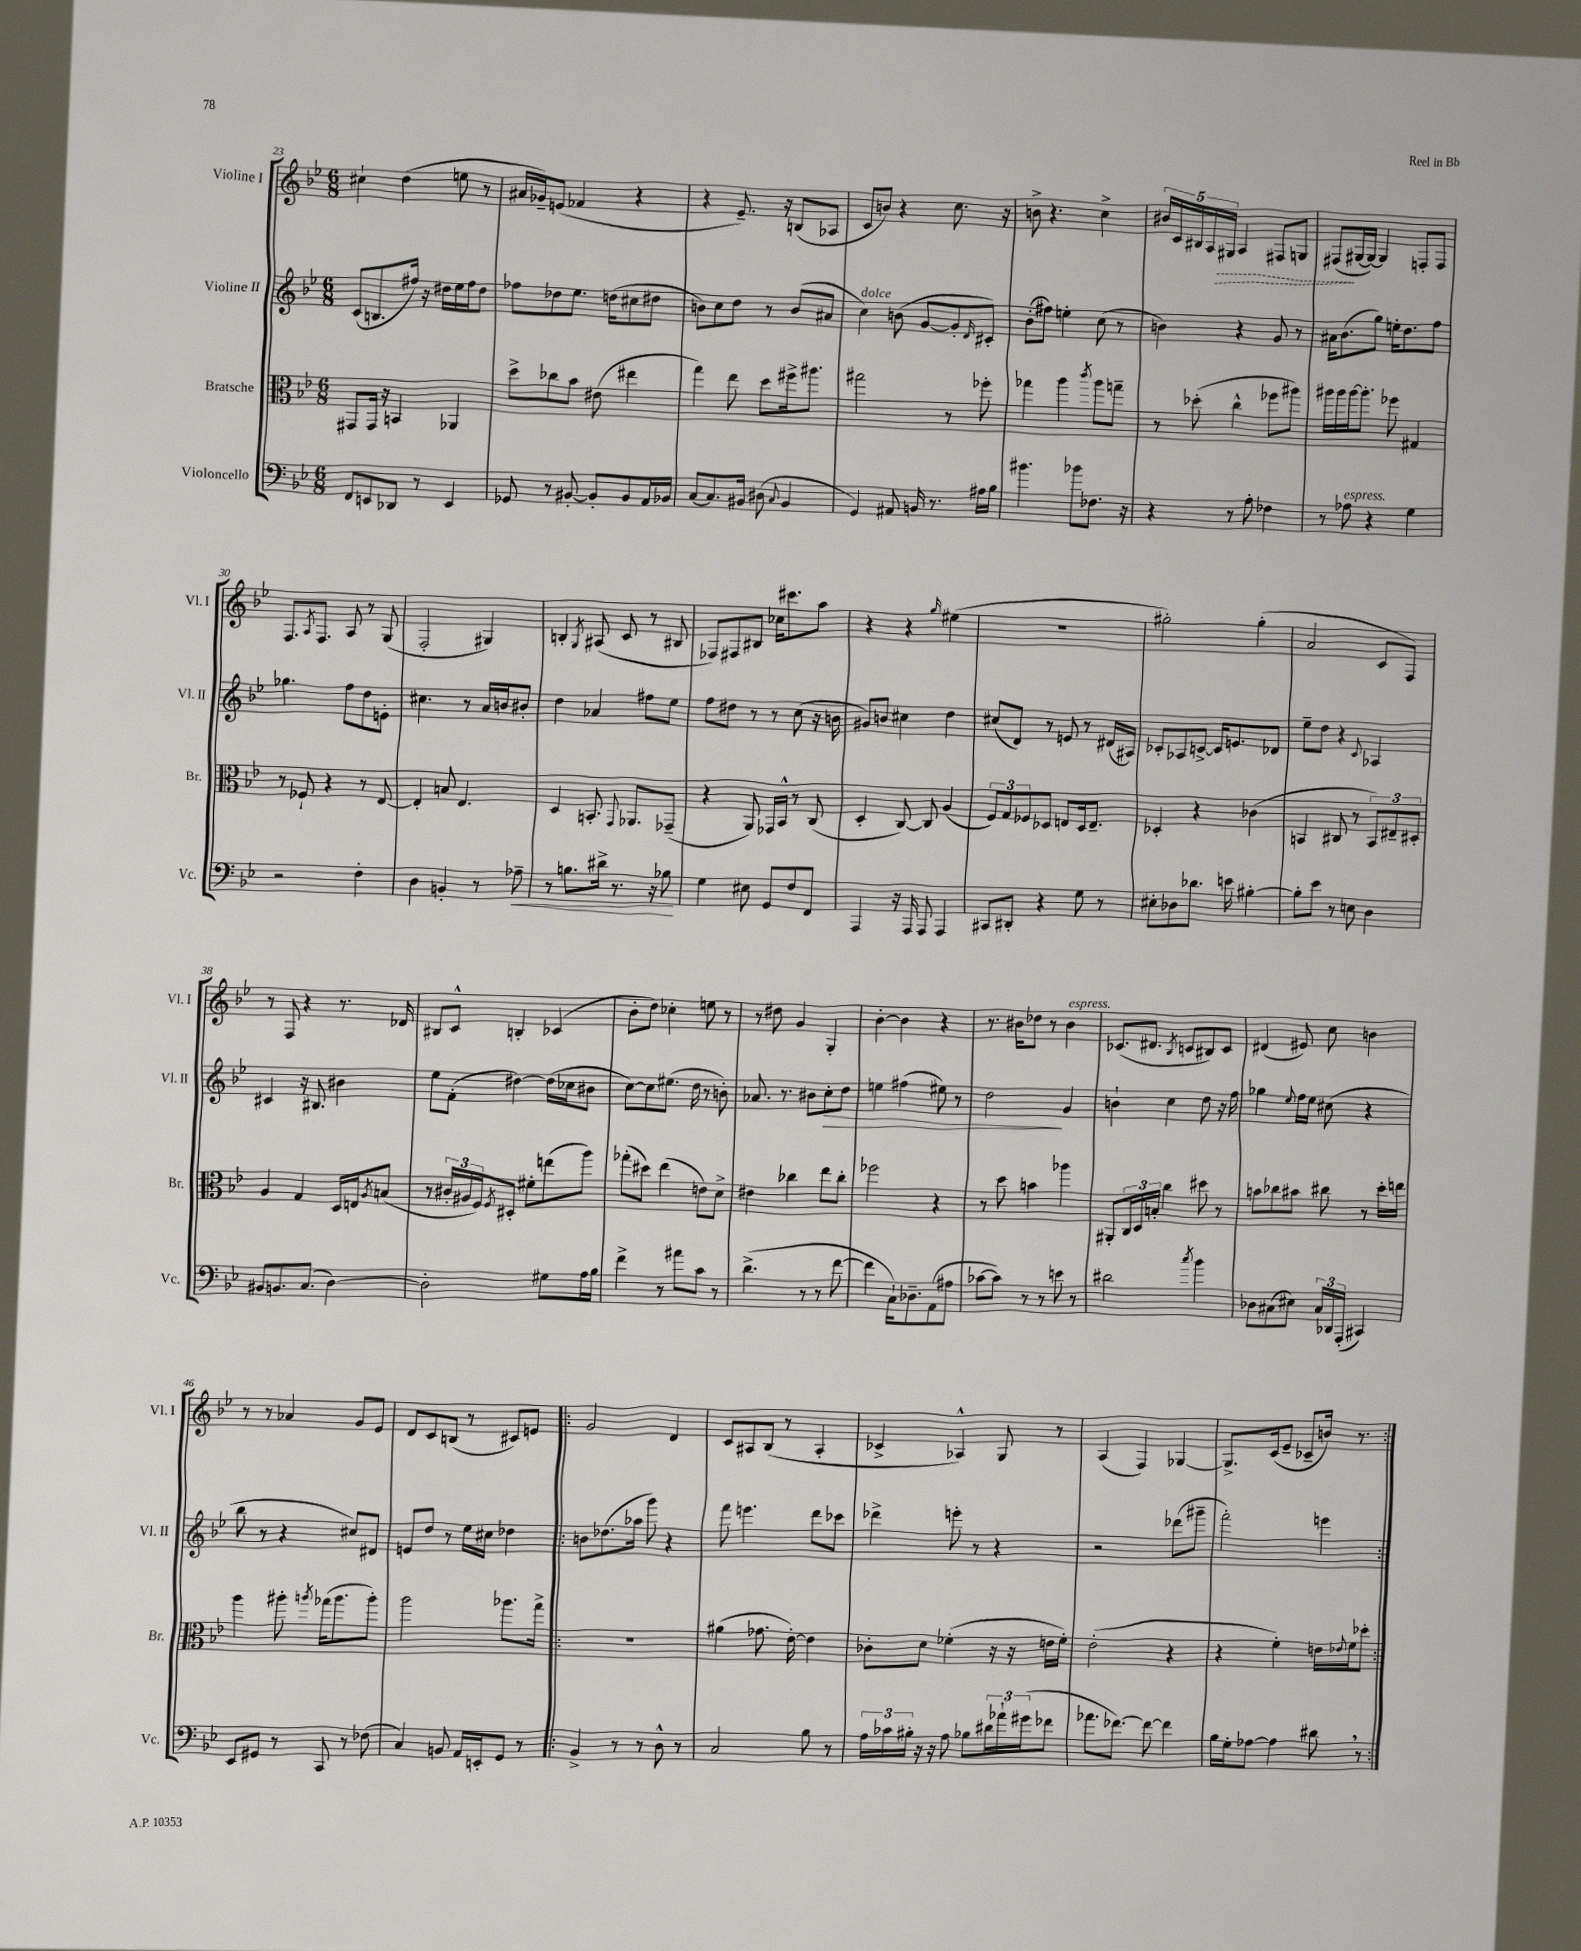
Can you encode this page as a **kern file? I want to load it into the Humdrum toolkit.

**kern	**kern	**kern	**kern
*staff4	*staff3	*staff2	*staff1
*clefF4	*clefC3	*clefG2	*clefG2
*k[b-e-]	*k[b-e-]	*k[b-e-]	*k[b-e-]
*M6/8	*M6/8	*M6/8	*M6/8
8FF/L	8GG#/L	(8c/L	4cc#`\
8EE/	16GG#/Jk	8.B/	.
.	16r	.	.
8DD-/J	4BB/	.	(4dd\
.	.	16ff#/Jk)	.
8r	.	16r	.
.	.	16dd#\LL	.
4EE/	4AA-/	16ee-\	8ee\
.	.	16ff#\J	.
.	.	8dd#\J	8r
=	=	=	=
8GG-/	8dd^\L	8ff-\L	16a#/LL
.	.	.	16g-~/J)
8r	8cc-\	8dd-\	(8e/J
[8BB#'/	8b-\J	8.ee-\J	4f-/
8BB#'/]L	(8e#\	.	.
.	.	(16dd\LK	.
8BB#/	4ee#\	8cc#\	4r
16AA/L	.	8dd#\J	.
16BB-/JJ	.	.	.
=	=	=	=
[8C/L	4gg\)	8b\L)	4r
8.C/]	.	8cc\	.
.	8ee-\	8dd\J	8.e-~/)
16BB#/Jk	.	.	.
(8D#\	8dd\L	8r	.
.	.	.	16r
8qqC/	.	.	.
4BB#/	16ff#^\k	(8b/L	(8B/L
.	8.aa#\J	.	.
.	.	8a#/J	8A-/J
=	=	=	=
4GG/)	2gg#\	4cc\)	8c/L
.	.	.	8b/J)
8AA#/	.	(8b\	4r
16BB/	.	[8g/L	.
8.r	.	.	.
.	8r	8g'/]	8.cc\
.	.	16qqd/	.
16A#\LL	8ff-'\	8c#'/J)	.
16B-\JJ	.	.	16r
=	=	=	=
4.b#\	4gg-\	(8b-'\L	8b^\
.	.	8ff#\J)	4.r
.	4aa\	4ee'\	.
8b-\L	.	.	.
.	8qccc/	.	.
8.F-\J	8aa\L	(8cc\	4cc^\
.	8gg~\J	8r	.
16r	.	.	.
=	=	=	=
4r	8r	4b\)	20b#/LL
.	.	.	20c/
.	.	.	20B#/
.	(8dd-'\	.	.
.	.	.	20A/
.	.	.	20G#/JJ
8r	4cc^^\	4r	4A/
8A'\	.	.	.
4F-\	8ff-\L	8g/	8F#/L
.	8aa#\J)	8r	8G/J
=	=	=	=
8r	16aa#\LL	16a#\LK	(8F#/L
.	16aa#\	(8.b-\	.
8A-\	[16aa#\J	.	[16G#/L
.	8.aa#'\]J	.	16G#/_JJ)
4r	.	8gg\J)	4G#/]
.	8ff-\	16ee'\LK	.
.	.	8.dd\	.
4G\	4G#/	.	8F'/L
.	.	8ff\J	8F/J
=	=	=	=
2r	8r	4.gg-\	8.F/L
.	8F-`/	.	.
.	.	.	8qA/
.	.	.	8.F/J
.	4r	.	.
.	.	8ff\L	8A/
4F'\	8r	8dd\	8r
.	[8E-/	8e'\J	(8G/
=	=	=	=
4D\	4E-'/]	4.cc#\	2F'/
4BB'/	8B/	.	.
.	4.E-/	8r	.
8r	.	16a/LL	4G#/)
.	.	16b/J	.
8A-~\	.	8b#'/J	.
=	=	=	=
8r	4D/	4dd\	4B'/
8.B\L	.	.	.
.	.	.	8qG/
.	8.BB'/	4a-/	(8A#/
16d#^\Jk	.	.	.
8.r	.	.	8c/
.	8qqGG/	.	.
.	8.AA-/L	.	.
.	.	8ff#\L	8r
16r	.	.	.
8B-\	(8GG-~/J	8ee-\J	8B#/
=	=	=	=
4G\	4r	8ff\L	8F-/L)
.	.	8dd#\J	8F#/
8E#\	8AA/)	8r	8B#/J
8GG/L	16GG-/LL	8r	16cc-\LK
.	16BB-^^/JJ	.	8.ccc#\
8F/	8r	(8cc\	.
8FF/J	(8C/	16r	8aa\J
.	.	16b\	.
=	=	=	=
4AAA/	4D'/	8g#/L)	4r
.	.	8b/J	.
16r	[8C/)	4cc#\	4r
16AAA/	.	.	.
8AAA/	8C/]	.	.
.	.	.	16qqgg/
4AAA/	(4A/	4dd\	(4ee#\
=	=	=	=
8CC#/L	12F/L)	(8cc#/L	2.r
.	12G/	.	.
8DD#'/J	.	8d/J)	.
.	12F-/	.	.
4r	8D-/J	8r	.
.	8E/L	8e/	.
8G\	16D-/k	8r	.
.	8.E~/J	.	.
8r	.	(16d#/LL	.
.	.	16A#/JJ)	.
=	=	=	=
8E#'\L	4D-'/	8c-'/L	2gg#'\)
8D-\	.	8A-/	.
8.d-\J	4r	[8c^/J	.
.	.	16c/]LK	.
16e\	.	8.e/	.
[4B#'\	(4c-\	.	(4gg#'\
.	.	8d-/J	.
=	=	=	=
8B#'\]L	4BB/	8ee-~\L	2a/
8e-\J	.	8dd\J	.
8r	8C#/	4r	.
8E\	8r	.	.
.	.	8qqc/	.
4D\	12BB/L)	4A-/	8c/L
.	12E#~/	.	.
.	.	.	8F/J)
.	12D#'/J	.	.
=	=	=	=
8BB#/L	4A/	4c#/	8r
8.BB/	.	.	8F/
.	4G/	16r	4r
(8.C/J	.	8.B#/	.
[4D\)	16D/LL	4b#\	8.r
.	16E/J	.	.
.	8qA/	.	.
.	(8B/J	.	.
.	.	.	16d-/
=	=	=	=
2D'\]	8r	8ee-\L	8B#/L
.	24c#'/LL	(8f'\J	8c^^/J
.	24A#/	.	.
.	24F/J)	.	.
.	8qF/	.	.
.	8D#'/J	[4dd#\)	4B'/
.	8f#'\L	.	.
8G#\L	(8ee\	(16dd#\]LL	(4c-/
.	.	16cc-\J	.
16A\L	8aa\J)	8b#\J	.
16B-\JJ	.	.	.
=	=	=	=
4f^\	(8gg-'\L	[8cc\L)	8b-'\L
.	8dd#\J)	8cc\]	8dd\J)
8r	(4ee-\	(8.ee#\J	4cc-'\
8a#\L	.	.	.
.	.	16dd\	.
8c\J	8e\L)	8r	8ee\
8r	8d^\J	8b'\)	8r
=	=	=	=
(4.d^\	4e#\	8.a-/	8r
.	.	.	8dd#\
.	.	8.r	.
.	4cc-\	.	4g/
8r	.	8b#\L	.
8r	8ee-\L	8cc'\	4G'/
[8f\	8cc-'\J	8dd\J	.
=	=	=	=
4f\]	2ff-\	4ee\	[4b-'\
16C`\LK)	.	(4ff#\	4b-\]
8.D-~\	.	.	.
(8AA\	4r	8ee#\)	4r
8A#\J	.	8r	.
=	=	=	=
[8c-\L	8r	2dd\	8.r
8c-\]J)	8dd\	.	.
.	.	.	16b#\LK
8r	4b\	.	8dd-\J
8r	.	.	8r
8e\	4aa-\	4g/	4b#\
8r	.	.	.
=	=	=	=
2d#\	8AA#'/L	4b`\	(8.c-/L
.	24C/L	.	.
.	24D/	.	.
.	.	.	8.d#/J
.	24B'/JJ	.	.
.	4cc\	4cc\	.
.	.	.	8qB-/
.	.	.	8c/L
8qcc/	.	.	.
4b-\	8dd#\	8dd\	8B#/)
.	8r	16r	8c/J
.	.	16ff\	.
=	=	=	=
8D-\L	8b\L	4gg-\	(4d#/
(8C#\	8cc-\	.	.
.	.	8qqee-/	.
8E#\J)	8b#\J	16ff\LL	8e#/)
.	.	16ee-\JJ	.
24C#/LL	8cc#\	(8cc#\	8cc\
24DD-/	.	.	.
(24AAA'/JJ	.	.	.
4CC#/)	8r	4r	4b\
.	16dd'\LL	.	.
.	16ee\JJ	.	.
=	=	=	=
8EE-/L	4aa\	8bb-\	8r
8GG#/J	.	8r	8r
8r	8aa#'\	4r	4a-/
.	8qaa/	.	.
8CC/	(16gg-\LK	.	.
.	8.aa\	.	.
8r	.	8cc#/L)	8g/L
(8F-\	8aa'\J)	8d#/J	8e-/J
=	=	=	=
4C/)	2aa\	8e/L	8d/L
.	.	8dd/J	8c/
8BB/	.	8r	(8B/J
16AA/LL	.	16ee-\LL	8r
16EE'/J	.	16cc#\JJ	.
8GG/J	8.aa-\L	4dd-\	8c#/L)
8r	.	.	8e/J
.	16gg^\Jk	.	.
=!|:	=!|:	=!|:	=!|:
4BB-^/	2.r	8b\L	2g/
.	.	(8.dd-\	.
8r	.	.	.
.	.	16aa-\Jk	.
8r	.	8ggg\)	.
8D^^\	.	4r	4d/
8r	.	.	.
=	=	=	=
2C/	(4a#\	8fff\	8c/L
.	.	4.eee\	8A#/
.	8.g-\	.	(8B-/J
.	.	.	8r
.	[16e-'\)	.	.
8B-\	4e-\]	8ddd\L	4A#'/
8r	.	8ccc-\J	.
=	=	=	=
24A\LL	8c-'\L	4ddd-^\	4c-^/
24c-\	.	.	.
24B#'\JJ	.	.	.
16r	8d\J	.	.
16r	.	.	.
8A\	(4f-'\	8eee'\	4A-^^/)
8B-\L	.	8r	.
24d#\L	16r	4r	8G/
24a-`\	.	.	.
.	16r	.	.
(24g#\J	.	.	.
8f-\J	16e\LL	.	8r
.	16f-'\JJ)	.	.
=	=	=	=
8.a-\L	(2e-'\	2r	(4A/
[8.f-\J)	.	.	.
.	.	.	4F/)
8f-\_	.	.	.
4f-\]	4r	(8ddd-\L	[4G-/
.	.	8ggg#~\J	.
=	=	=	=
16B-\LL	4r	2fff'\)	8.G-^/]L
16G'\J	.	.	.
[8A-\J	.	.	.
.	.	.	(16c/k
4A-\]	4f'\)	.	8e-~/J
.	.	.	8c-~/L
8d#\	16e\LL	4eee\	16b/Jk)
.	8qqe-/	.	.
.	16f\J	.	8.r
8r	8dd-'\J	.	.
==:|!	==:|!	==:|!	==:|!
*-	*-	*-	*-
